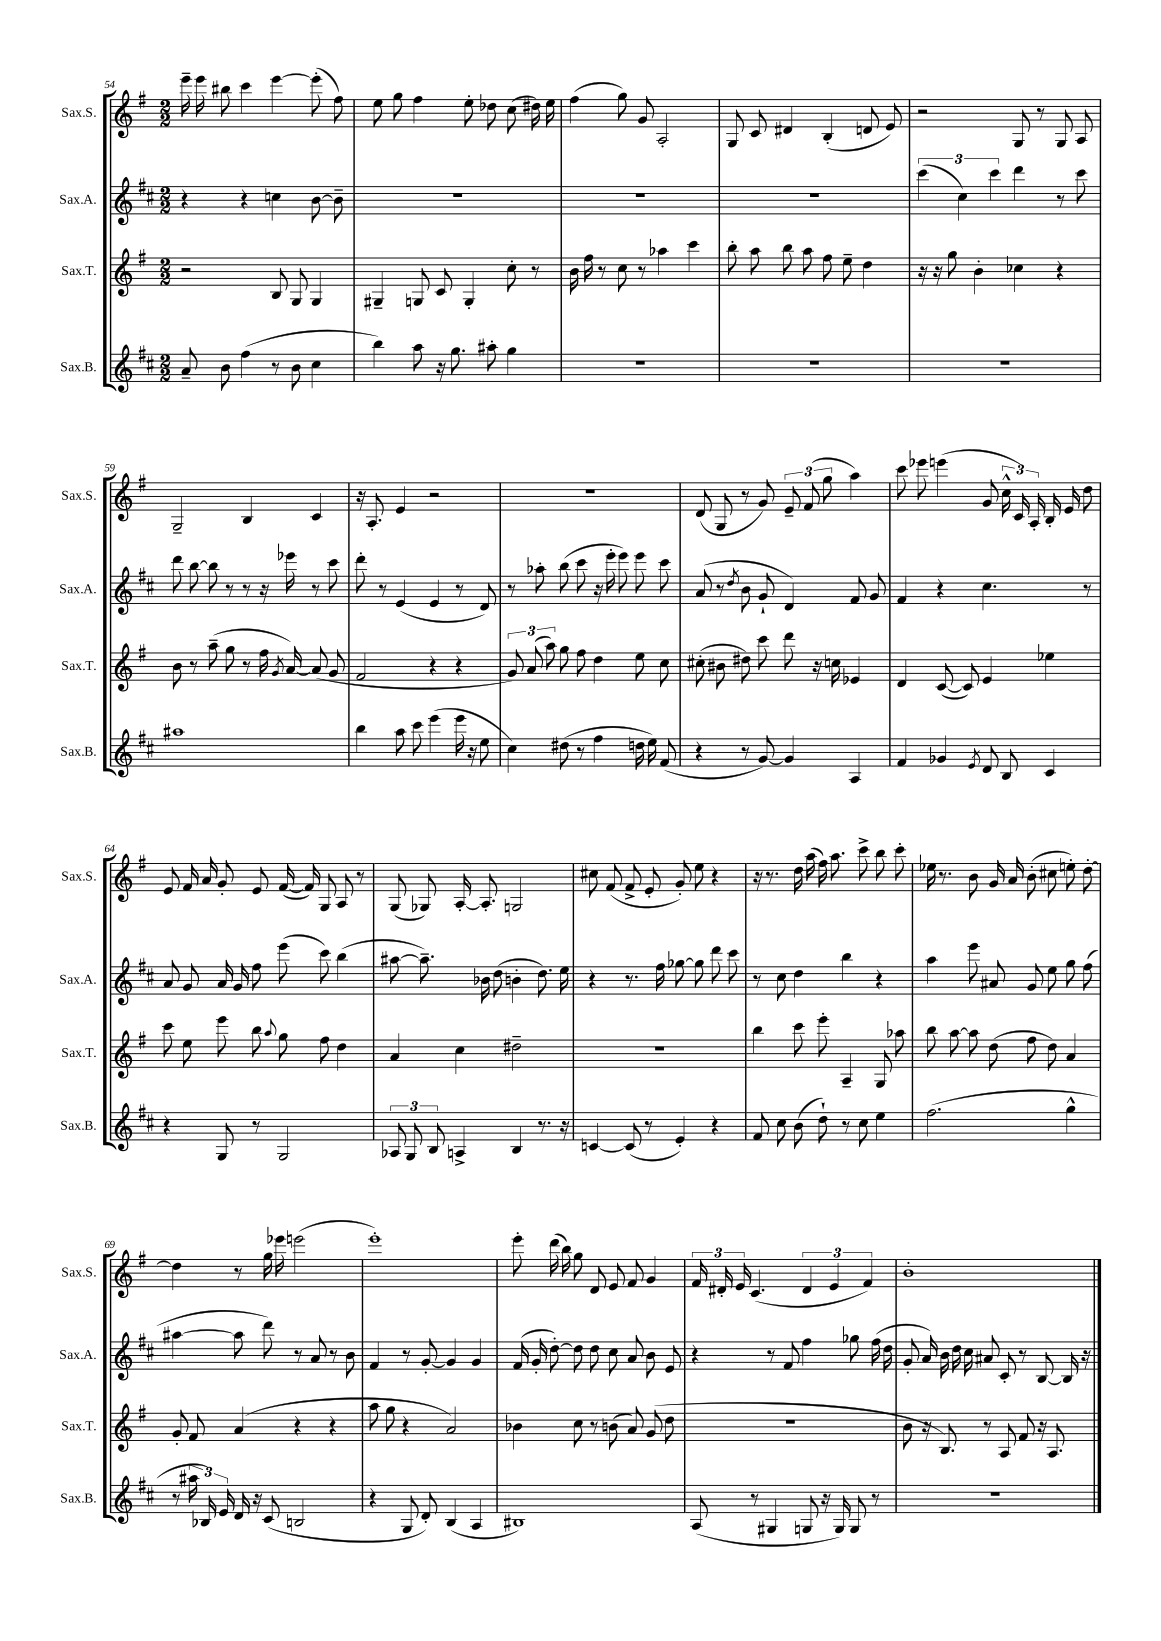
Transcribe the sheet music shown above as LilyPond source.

<<
\new StaffGroup <<
\new Staff = "s0" \with { instrumentName = "Sax.S." shortInstrumentName = "Sax.S." } {
    \clef treble \key g \major \numericTimeSignature \time 2/2
    \autoBeamOff e'''16-- e'''16 bis''8 c'''4 e'''4~ e'''8-.( fis''8) |
    e''8 g''8 fis''4 e''8-. des''8 c''8( dis''16) e''16 |
    fis''4( g''8) g'8 a2-. |
    g8 c'8 dis'4 b4-.( d'8 e'8) |
    r2 g8 r8 g8 a8 |
    g2-- b4 c'4 |
    r16 a8.-. e'4 r2 |
    R1 |
    d'8( g8 r8 g'8) \tuplet 3/2 { e'8-- fis'8( g''8 } a''4) |
    c'''8 ees'''8 e'''4( g'8 \tuplet 3/2 { c''16-^ c'16) a16-. } b16-. e'16 d''8 |
    e'8 fis'16 a'16 g'8-. e'8 fis'16~( fis'16) g8 a8 r8 |
    g8( ges8) a16~-. a8.-. g2 |
    cis''8 fis'8( fis'8-> e'8-. g'8-.) e''8 r4 |
    r16 r8. d''16 a''16( fis''16) a''8. c'''8-> b''8 c'''8-. |
    ees''16 r8. b'8 g'16 a'16 b'8-.( cis''8 e''8-.) d''8~-. |
    d''4 r8 g''16 ees'''16 e'''2( |
    e'''1-.) |
    e'''8-. d'''16( b''16) g''8 d'8 e'8 fis'8 g'4 |
    \tuplet 3/2 { fis'16 dis'16-. e'16 } c'4.( \tuplet 3/2 { dis'4 e'4 fis'4) } |
    b'1-. \bar "|." |
}
\new Staff = "s1" \with { instrumentName = "Sax.A." shortInstrumentName = "Sax.A." } {
    \clef treble \key d \major \numericTimeSignature \time 2/2
    \autoBeamOff r4 r4 c''4 b'8~ b'8-- |
    R1 |
    R1 |
    R1 |
    \tuplet 3/2 { cis'''4( cis''4) cis'''4 } d'''4 r8 cis'''8 |
    d'''8 b''8~ b''8 r8 r8 r16 ees'''16 r8 cis'''8 |
    d'''8-. r8 e'4( e'4 r8 d'8) |
    r8 aes''8-. b''8( cis'''8 r16 e'''16-. e'''8) e'''8 cis'''8 |
    a'8( r8 \acciaccatura { d''8 } b'8 g'8-! d'4) fis'8 g'8 |
    fis'4 r4 cis''4. r8 |
    a'8 g'8 a'16 g'16 fis''8 e'''8( cis'''8) b''4( |
    ais''8~ ais''8.--) bes'16 d''8( b'4-. d''8.) e''16 |
    r4 r8. fis''16 ges''8~ ges''8 d'''8 cis'''8 |
    r8 cis''8 d''4 b''4 r4 |
    a''4 e'''8 ais'8 g'8 e''8 g''8 fis''8( |
    ais''4~ ais''8 d'''8) r8 a'8 r8 b'8 |
    fis'4 r8 g'8~-. g'4 g'4 |
    fis'16( g'16-. d''8~-.) d''8 d''8 cis''8 a'8 b'8 e'8 |
    r4 r8 fis'8 fis''4 ges''8 fis''16( d''16 |
    g'8-. a'16) b'16 d''16 cis''16 ais'8 cis'8-. r8 b8~ b16 r16 \bar "|." |
}
\new Staff = "s2" \with { instrumentName = "Sax.T." shortInstrumentName = "Sax.T." } {
    \clef treble \key g \major \numericTimeSignature \time 2/2
    \autoBeamOff r2 b8 g8 g4 |
    gis4-- g8 c'8 g4-. c''8-. r8 |
    b'16 fis''16 r8 c''8 r8 aes''4 c'''4 |
    b''8-. a''8 b''8 a''8 fis''8 e''8-- d''4 |
    r16 r16 g''8 b'4-. ces''4 r4 |
    b'8 r8 a''8--( g''8 r8 fis''16 \acciaccatura { g'8 } a'16~) a'8( g'8 |
    fis'2 r4 r4 |
    \tuplet 3/2 { g'8) a'8( a''8) } g''8 fis''8 d''4 e''8 c''8 |
    cis''8-.( bis'8 dis''8) c'''8 d'''8 r16 c''16 ees'4 |
    d'4 c'8~( c'8) e'4 ees''4 |
    c'''8 e''8 e'''8 b''8 \appoggiatura { a''8 } g''8 fis''8 d''4 |
    a'4 c''4 dis''2-- |
    R1 |
    b''4 c'''8 e'''8-. a4-- g8 aes''8 |
    b''8 a''8~ a''8 d''8( fis''8 d''8) a'4 |
    g'8-. fis'8 a'4( r4 r4 |
    a''8 g''8 r4 a'2) |
    bes'4 c''8 r8 b'8( a'8) g'8( d''8 |
    r1 |
    b'8 r16 b8.) r8 a8 fis'8 r16 a8. \bar "|." |
}
\new Staff = "s3" \with { instrumentName = "Sax.B." shortInstrumentName = "Sax.B." } {
    \clef treble \key d \major \numericTimeSignature \time 2/2
    \autoBeamOff a'8-- b'8 fis''4( r8 b'8 cis''4 |
    b''4) a''8 r16 g''8. ais''8-. g''4 |
    R1 |
    R1 |
    R1 |
    ais''1 |
    b''4 a''8 cis'''8 e'''4( e'''16 r16 e''8 |
    cis''4) dis''8( r8 fis''4 d''16 e''16) fis'8( |
    r4 r8 g'8~) g'4 a4 |
    fis'4 ges'4 \acciaccatura { e'8 } d'8 b8 cis'4 |
    r4 g8 r8 g2 |
    \tuplet 3/2 { aes8 g8 b8 } a4-> b4 r8. r16 |
    c'4~ c'8( r8 e'4-.) r4 |
    fis'8 cis''8 b'8( d''8-!) r8 cis''8 e''4 |
    fis''2.( g''4-^ |
    r8 \tuplet 3/2 { ais''16 bes16) e'16 } d'16 r16 cis'8( b2 |
    r4 g8 d'8-.) b4( a4 |
    bis1) |
    a8( r8 gis4 g8 r16 g16) g8 r8 |
    r1 \bar "|." |
}
>>
>>
\layout { \context { \Score currentBarNumber = #54 } }
